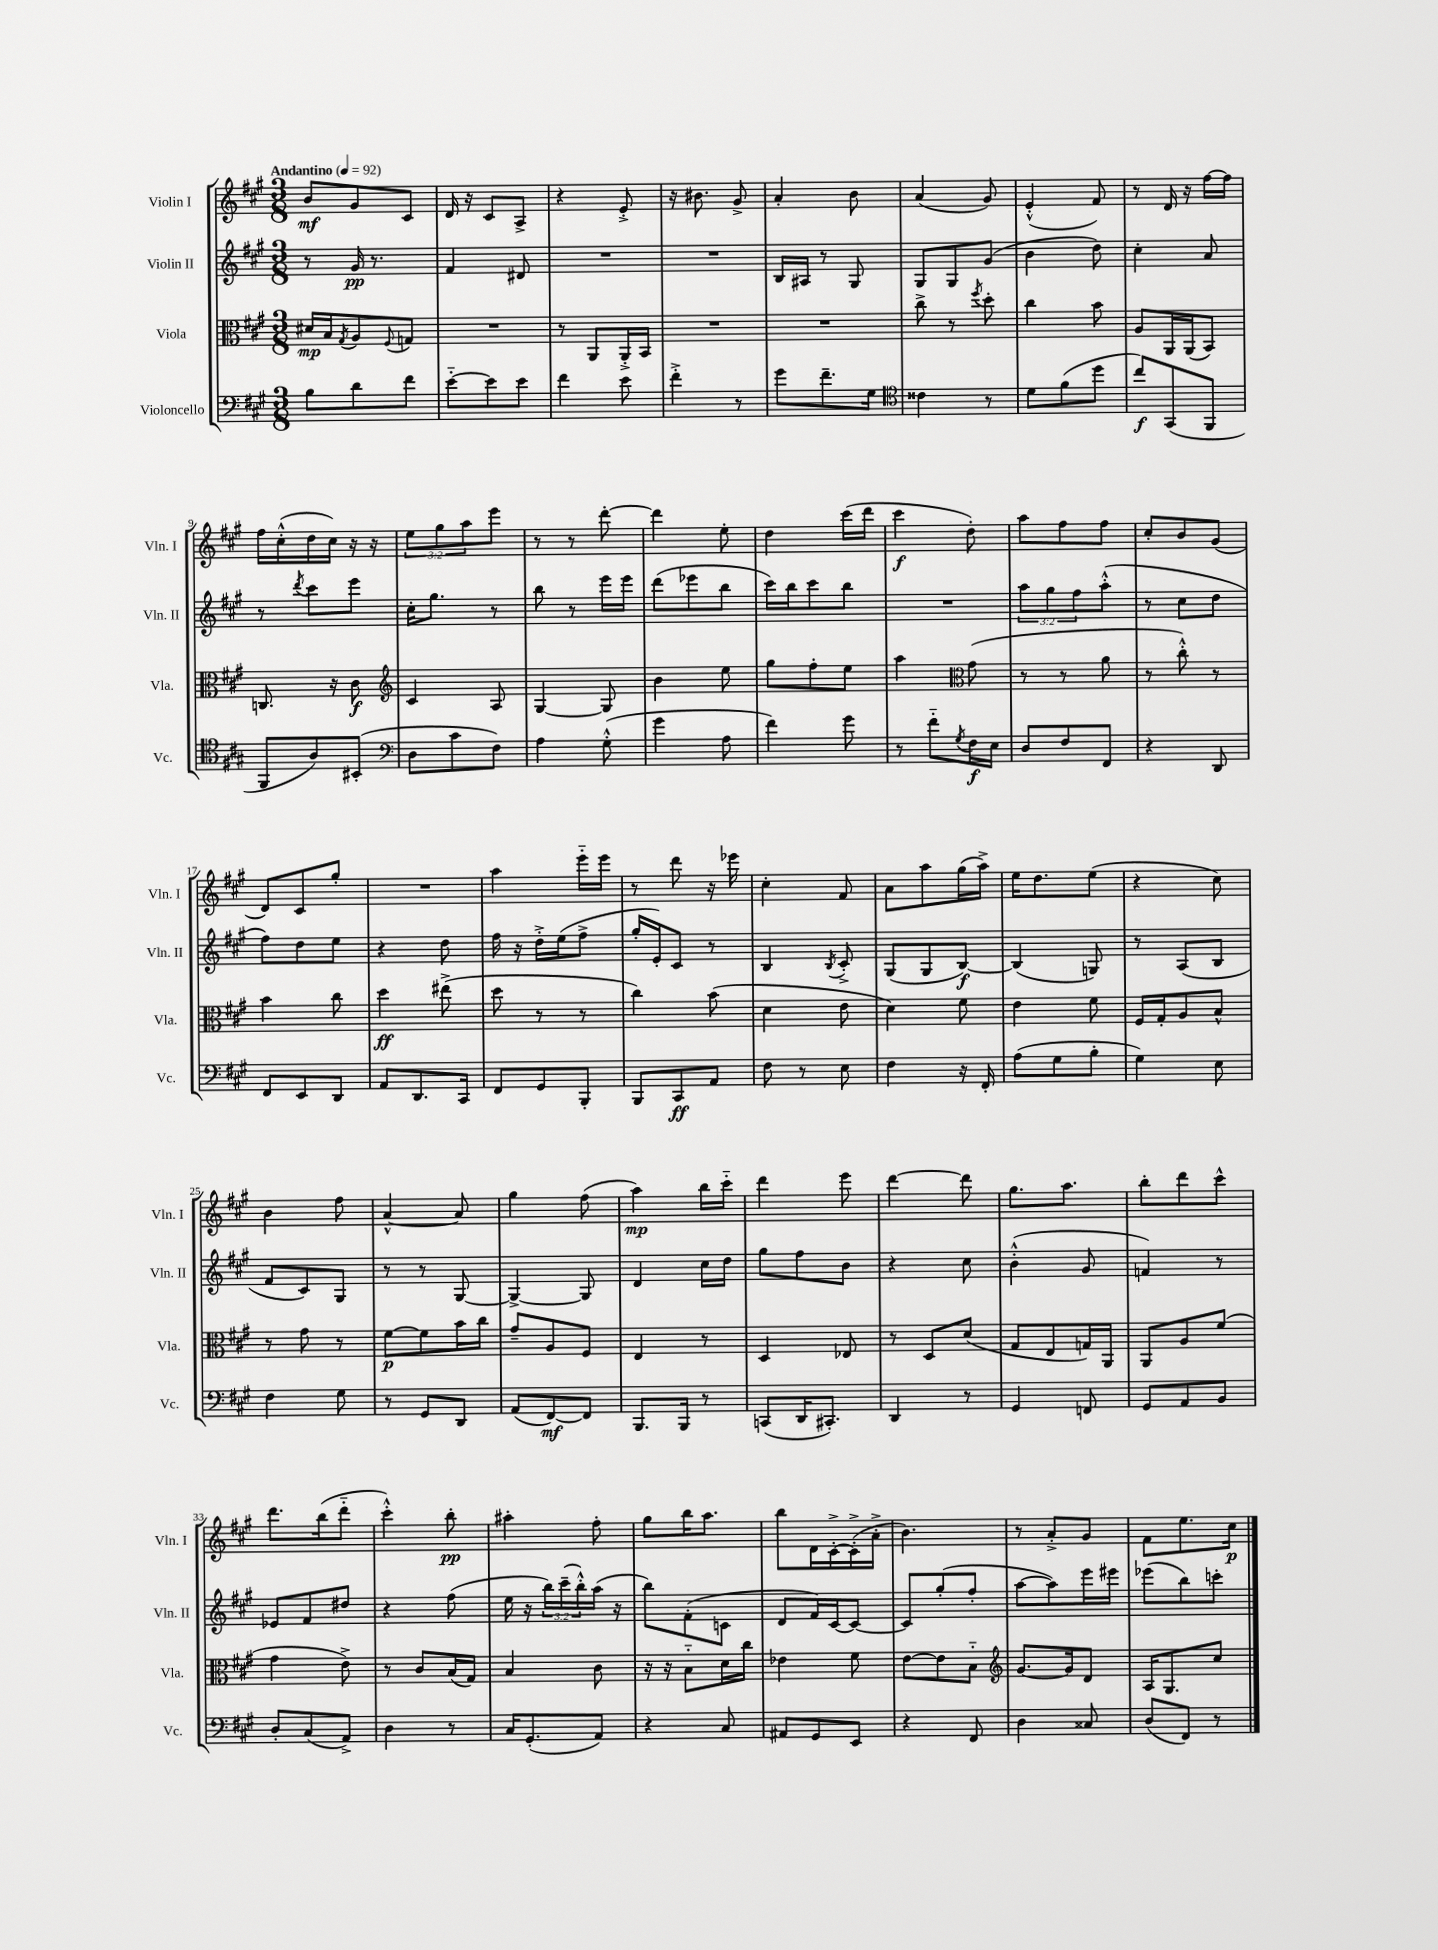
<<
\new StaffGroup <<
\new Staff = "s0" \with { instrumentName = "Violin I" shortInstrumentName = "Vln. I" } {
    \clef treble \key a \major \numericTimeSignature \time 3/8 \override Staff.TupletNumber.text = #tuplet-number::calc-fraction-text \tempo "Andantino" 4 = 92
    b'8\mf gis'8 cis'8 |
    d'16 r16 cis'8 a8-> |
    r4 e'8-.-> |
    r16 bis'8. gis'8-> |
    a'4-. b'8 |
    a'4( gis'8) |
    e'4-.-^( fis'8) |
    r8 d'16 r16 fis''16~ fis''16 |
    fis''16 cis''16-.-^( d''16 cis''16) r16 r16 |
    \tuplet 3/2 { e''8 gis''8 a''8 } e'''8 |
    r8 r8 d'''8~-. |
    d'''4 e''8-. |
    d''4 cis'''16( d'''16 |
    cis'''4\f d''8-.) |
    a''8 fis''8 fis''8 |
    cis''8-. b'8 gis'8( |
    d'8) cis'8 gis''8-. |
    R4. |
    a''4 e'''16-_ e'''16 |
    r8 d'''8 r16 ees'''16 |
    cis''4-. fis'8 |
    a'8 a''8 gis''16( a''16->) |
    e''16 d''8. e''8( |
    r4 cis''8) |
    b'4 fis''8 |
    a'4~-^ a'8 |
    gis''4 fis''8( |
    a''4\mp) b''16 cis'''16-_ |
    d'''4 e'''8 |
    d'''4~ d'''8 |
    gis''8. a''8. |
    b''8-. d'''8 cis'''8-^ |
    d'''8. b''16( d'''8-_ |
    cis'''4-.-^) b''8-.\pp |
    ais''4-. fis''8-. |
    gis''8 b''16 a''8. |
    b''8 d'16 cis'16~-.-> cis'16-.->( a'16-.-> |
    b'4.) |
    r8 a'8-.-> gis'8 |
    fis'8 e''8. cis''16\p \bar "|." |
}
\new Staff = "s1" \with { instrumentName = "Violin II" shortInstrumentName = "Vln. II" } {
    \clef treble \key a \major \numericTimeSignature \time 3/8 \override Staff.TupletNumber.text = #tuplet-number::calc-fraction-text
    r8 gis'16\pp r8. |
    fis'4 dis'8 |
    R4. |
    R4. |
    b16 ais16 r8 gis8 |
    gis8 gis8 gis'8( |
    b'4 d''8) |
    cis''4-. a'8 |
    r8 \acciaccatura { d'''8 } cis'''8 e'''8 |
    cis''16-. gis''8. r8 |
    b''8 r8 e'''16 e'''16 |
    d'''8( ees'''8 b''8 |
    cis'''16) b''16 cis'''8 b''8 |
    R4. |
    \tuplet 3/2 { a''8 gis''8 fis''8 } a''8-.-^( |
    r8 cis''8 d''8 |
    fis''8) d''8 e''8 |
    r4 d''8 |
    fis''16 r16 d''16-.-> e''16( fis''8-> |
    gis''16-. e'16-.) cis'8 r8 |
    b4 \acciaccatura { b8 } cis'8-.-> |
    gis8( gis8 b8~\f) |
    b4( g8) |
    r8 a8( b8 |
    fis'8 cis'8) gis8 |
    r8 r8 gis8~ |
    gis4~-> gis8 |
    d'4 cis''16 d''16 |
    gis''8 fis''8 b'8 |
    r4 cis''8 |
    b'4-.-^( gis'8 |
    f'4) r8 |
    ees'8 fis'8 dis''8 |
    r4 fis''8( |
    e''16 r16 \tuplet 3/2 { b''16) cis'''16--( b''16-.-^) } a''16( r16 |
    b''8) fis'8-.( c'8 |
    d'8 fis'16) cis'16~ cis'8~ |
    cis'8 gis''8-.( fis''8-. |
    a''8~ a''8) e'''16 eis'''16 |
    ees'''8( b''8) c'''8-. \bar "|." |
}
\new Staff = "s2" \with { instrumentName = "Viola" shortInstrumentName = "Vla." } {
    \clef alto \key a \major \numericTimeSignature \time 3/8
    dis'16\mp b16 \acciaccatura { gis8 } a8 \appoggiatura { fis8 } g8 |
    R4. |
    r8 a,8 a,16-.-> b,16 |
    R4. |
    R4. |
    cis''8-> r8 \acciaccatura { fis''8 } d''8-. |
    cis''4 b'8 |
    a8 a,16 a,16( b,8) |
    c8. r16 cis'8\f |
    \clef treble cis'4 a8 |
    gis4~ gis8 |
    b'4 e''8 |
    gis''8 fis''8-. e''8 |
    a''4 \clef alto gis'8( |
    r8 r8 a'8 |
    r8 cis''8-.-^) r8 |
    b'4 cis''8 |
    d''4\ff eis''8->( |
    d''8 r8 r8 |
    cis''4) b'8( |
    d'4 e'8 |
    d'4) fis'8 |
    e'4 fis'8 |
    fis16 gis16-. a8 b8-^ |
    r8 gis'8 r8 |
    fis'8~\p fis'8 b'16 cis''16 |
    gis'8-- a8 fis8 |
    e4 r8 |
    d4 ees8 |
    r8 d8 d'8( |
    gis8 e8 g16) a,16 |
    a,8 a8 fis'8( |
    gis'4 e'8->) |
    r8 cis'8 b16( gis16) |
    b4 cis'8 |
    r16 r16 b8-_ d'16 cis''16 |
    ees'4 fis'8 |
    e'8~ e'8 b8-_ |
    \clef treble gis'8.~ gis'16 d'8 |
    a16 gis8. cis''8 \bar "|." |
}
\new Staff = "s3" \with { instrumentName = "Violoncello" shortInstrumentName = "Vc." } {
    \clef bass \key a \major \numericTimeSignature \time 3/8
    b8 d'8 fis'8 |
    e'8~-_ e'8 e'8 |
    fis'4 e'8 |
    fis'4-.-> r8 |
    gis'8 fis'8.-- gis16 |
    \clef tenor cisis'4 r8 |
    d'8 fis'8( d''8 |
    cis''8\f) gis,8( fis,8 |
    fis,8 a8) bis,8-.( |
    \clef bass d8 cis'8 fis8) |
    a4 gis8-.-^( |
    gis'4 a8 |
    fis'4) gis'8 |
    r8 fis'8-_ \acciaccatura { gis8 } fis16\f e16 |
    d8 fis8 fis,8 |
    r4 d,8 |
    fis,8 e,8 d,8 |
    a,8 d,8. cis,16 |
    fis,8 gis,8 b,,8-. |
    b,,8 cis,8\ff a,8 |
    fis8 r8 e8 |
    fis4 r16 fis,16-. |
    a8( gis8 b8-. |
    gis4) e8 |
    fis4 gis8 |
    r8 gis,8 d,8 |
    a,8( fis,8~\mf) fis,8 |
    b,,8. b,,16 r8 |
    c,8( d,16 cis,8.-.) |
    d,4 r8 |
    gis,4 f,8 |
    gis,8 a,8 b,8 |
    d8-. cis8( a,8->) |
    d4 r8 |
    cis16 gis,8.-.( a,8) |
    r4 cis8 |
    ais,8 gis,8 e,8 |
    r4 fis,8 |
    d4 cisis8 |
    d8( fis,8) r8 \bar "|." |
}
>>
>>
